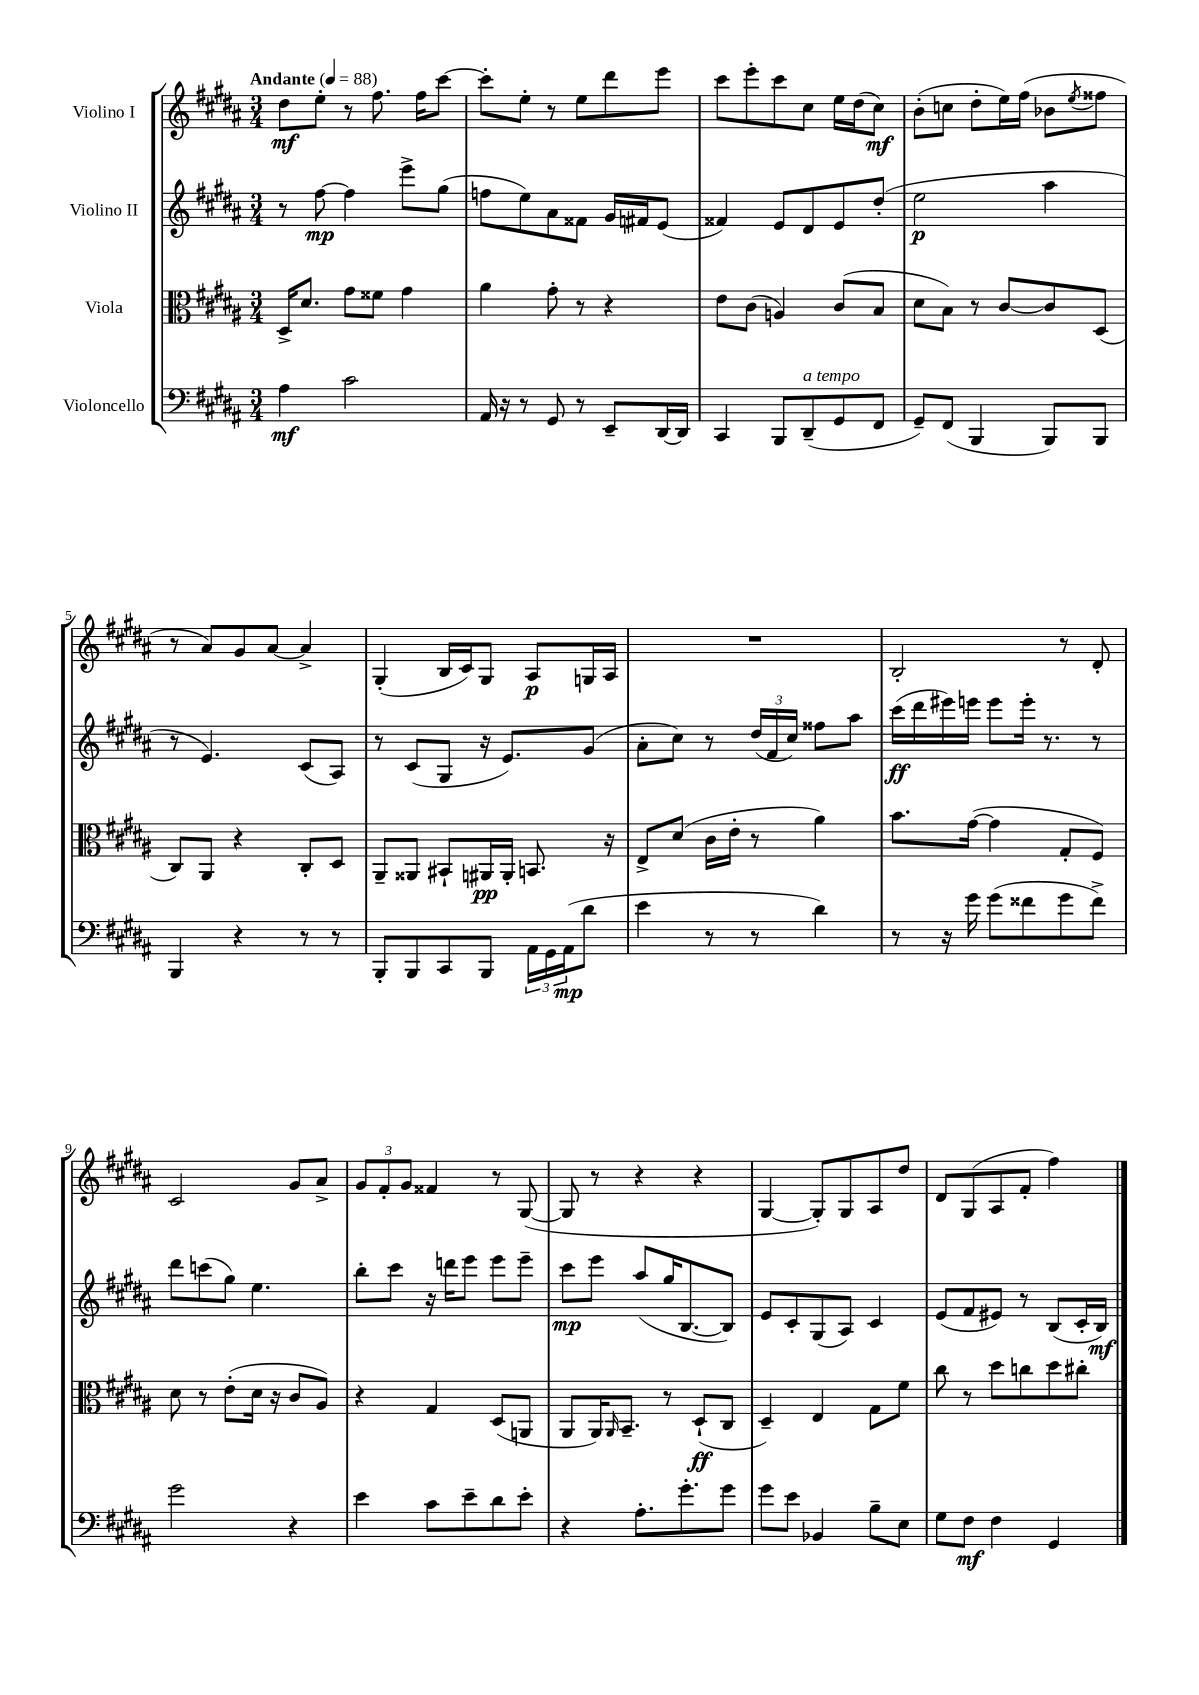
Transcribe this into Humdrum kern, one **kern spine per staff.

**kern	**dynam	**kern	**dynam	**kern	**dynam	**kern	**dynam
*part4	*part4	*part3	*part3	*part2	*part2	*part1	*part1
*staff4	*staff4	*staff3	*staff3	*staff2	*staff2	*staff1	*staff1
*I"Violoncello	*	*I"Viola	*	*I"Violino II	*	*I"Violino I	*
*clefF4	*	*clefC3	*	*clefG2	*	*clefG2	*
*k[f#c#g#d#a#]	*	*k[f#c#g#d#a#]	*	*k[f#c#g#d#a#]	*	*k[f#c#g#d#a#]	*
*M3/4	*	*M3/4	*	*M3/4	*	*M3/4	*
*MM88	*	*MM88	*	*MM88	*	*MM88	*
=1	=1	=1	=1	=1	=1	=1	=1
!	!	!	!	!	!	!LO:TX:a:B:t=Andante	!
4A#\	mf	16D#^/KL	.	8r	.	8dd#\L	mf
.	.	8.d#/J	.	.	.	.	.
.	.	.	.	[8ff#\	mp	8ee'\J	.
2c#\	.	8g#\L	.	4ff#\]	.	8r	.
.	.	8f##X\J	.	.	.	8.ff#\	.
.	.	4g#\	.	8eee^\L	.	.	.
.	.	.	.	.	.	16ff#\KL	.
.	.	.	.	(8gg#\J	.	[8ccc#\J	.
=2	=2	=2	=2	=2	=2	=2	=2
16AA#/	.	4a#\	.	8ffn\L	.	8ccc#'\L]	.
16r	.	.	.	.	.	.	.
8r	.	.	.	8ee\)	.	8ee'\J	.
8GG#/	.	8g#'\	.	8a#\	.	8r	.
8r	.	8r	.	8f##X\J	.	8ee\L	.
8EE~/L	.	4r	.	16g#/LL	.	8ddd#\	.
.	.	.	.	16f#X/J	.	.	.
[16DD#/L	.	.	.	(8e/J	.	8eee\J	.
16DD#/JJ]	.	.	.	.	.	.	.
=3	=3	=3	=3	=3	=3	=3	=3
4CC#/	.	8e\L	.	4f##X/)	.	8ccc#\L	.
.	.	(8c#\J	.	.	.	8eee'\	.
8BBB/L	.	4An/)	.	8e/L	.	8ccc#\	.
!LO:TX:a:i:t=a tempo	!	!	!	!	!	!	!
(8DD#~/	.	.	.	8d#/	.	8cc#\J	.
8GG#/	.	(8c#/L	.	8e/	.	16ee\LL	.
.	.	.	.	.	.	(16dd#\J	.
8FF#/J	.	8B/J	.	(8dd#'/J	.	8cc#\J)	mf
=4	=4	=4	=4	=4	=4	=4	=4
8GG#~/L)	.	8d#\L	.	2ee\	p	(8b'\L	.
(8FF#/J	.	8B\J)	.	.	.	8ccn\J	.
4BBB/	.	8r	.	.	.	8dd#'\L	.
.	.	[8c#/L	.	.	.	16ee\L)	.
.	.	.	.	.	.	(16ff#\JJ	.
8BBB/L)	.	8c#/]	.	4aa#\	.	8b-X\L	.
.	.	.	.	.	.	8qee/	.
8BBB/J	.	(8D#/J	.	.	.	8ff##X\J	.
!!LO:LB:g=z
=5	=5	=5	=5	=5	=5	=5	=5
4BBB/	.	8C#/L)	.	8r	.	8r	.
.	.	8AA#/J	.	4.e/)	.	8a#/L)	.
4r	.	4r	.	.	.	8g#/	.
.	.	.	.	.	.	[8a#/J	.
8r	.	8C#'/L	.	(8c#/L	.	4a#^/]	.
8r	.	8D#/J	.	8A#/J)	.	.	.
=6	=6	=6	=6	=6	=6	=6	=6
8BBB'/L	.	8AA#~/L	.	8r	.	(4G#'/	.
8BBB/	.	8AA##X/J	.	(8c#/L	.	.	.
8CC#/	.	8BB#X`/L	.	8G#/J	.	16B/LL	.
.	.	.	.	.	.	16c#/J)	.
8BBB/J	.	16AA#X/L	pp	16r	.	8G#/J	.
.	.	16AA#'/JJ	.	8.e/L)	.	.	.
24AA#\LL	.	8.BBn/	.	.	.	8A#/L	p
24GG#\	.	.	.	.	.	.	.
(24AA#\J	mp	.	.	.	.	.	.
8d#\J	.	.	.	(8g#/J	.	16Gn/L	.
.	.	16r	.	.	.	16A#/JJ	.
=7	=7	=7	=7	=7	=7	=7	=7
4e\	.	8E^/L	.	8a#'\L	.	2.r	.
.	.	(8d#/J	.	8cc#\J)	.	.	.
8r	.	16c#\LL	.	8r	.	.	.
.	.	16e'\JJ	.	.	.	.	.
8r	.	8r	.	(24dd#/LL	.	.	.
.	.	.	.	24f#/	.	.	.
.	.	.	.	24cc#/JJ)	.	.	.
4d#\)	.	4a#\)	.	8ff##X\L	.	.	.
.	.	.	.	8aa#\J	.	.	.
=8	=8	=8	=8	=8	=8	=8	=8
8r	.	8.b\L	.	(16ccc#\LL	ff	2B'/	.
.	.	.	.	16ddd#\	.	.	.
16r	.	.	.	16eee#X\)	.	.	.
16g#\	.	([16g#\Jk	.	16eeen\JJ	.	.	.
(8g#\L	.	4g#\]	.	8eee\L	.	.	.
8f##X\	.	.	.	16eee'\Jk	.	.	.
.	.	.	.	8.r	.	.	.
8g#\	.	8G#'/L	.	.	.	8r	.
8f##^\J)	.	8F#/J)	.	8r	.	8d#'/	.
!!LO:LB:g=z
=9	=9	=9	=9	=9	=9	=9	=9
2g#\	.	8d#\	.	8ddd#\L	.	2c#/	.
.	.	8r	.	(8cccn\	.	.	.
.	.	(8e'\L	.	8gg#\J)	.	.	.
.	.	16d#\Jk	.	4.ee\	.	.	.
.	.	16r	.	.	.	.	.
4r	.	8c#/L	.	.	.	8g#/L	.
.	.	8A#/J)	.	.	.	8a#^/J	.
=10	=10	=10	=10	=10	=10	=10	=10
4e\	.	4r	.	8bb'\L	.	12g#/L	.
.	.	.	.	.	.	12f#'/	.
.	.	.	.	8ccc#\J	.	.	.
.	.	.	.	.	.	12g#/J	.
8c#\L	.	4G#/	.	16r	.	4f##X/	.
.	.	.	.	16dddn\KL	.	.	.
8e~\	.	.	.	8eee\J	.	.	.
8d#\	.	(8D#/L	.	8eee\L	.	8r	.
8e'\J	.	8AAn/J	.	8eee~\J	.	([8G#/	.
=11	=11	=11	=11	=11	=11	=11	=11
4r	.	8AA#/L	.	8ccc#\L	mp	8G#/]	.
.	.	16AA#/K)	.	8eee\J	.	8r	.
.	.	16qqAA#/	.	.	.	.	.
.	.	8.BB~/J	.	.	.	.	.
8.A#'\L	.	.	.	(8aa#/L	.	4r	.
.	.	8r	.	16gg#/K	.	.	.
8.g#'\	.	.	.	[8.B/	.	.	.
.	.	(8D#`/L	ff	.	.	4r	.
8g#\J	.	8C#/J	.	8B/J])	.	.	.
=12	=12	=12	=12	=12	=12	=12	=12
8g#\L	.	4D#~/)	.	8e/L	.	[4G#/	.
8e\J	.	.	.	8c#'/	.	.	.
4BB-X/	.	4E/	.	(8G#/	.	8G#'/L])	.
.	.	.	.	8A#/J)	.	8G#/	.
8B~\L	.	8G#\L	.	4c#/	.	8A#/	.
8E\J	.	8f#\J	.	.	.	8dd#/J	.
=13	=13	=13	=13	=13	=13	=13	=13
8G#\L	.	8cc#\	.	(8e/L	.	8d#/L	.
8F#\J	mf	8r	.	8f#/	.	(8G#/	.
4F#\	.	8dd#\L	.	8e#X/J)	.	8A#/	.
.	.	8ccn\	.	8r	.	8f#'/J	.
4GG#/	.	8dd#\	.	(8B/L	.	4ff#\)	.
.	.	8cc#X'\J	.	16c#'/L	.	.	.
.	.	.	.	16B/JJ)	mf	.	.
==	==	==	==	==	==	==	==
*-	*-	*-	*-	*-	*-	*-	*-
